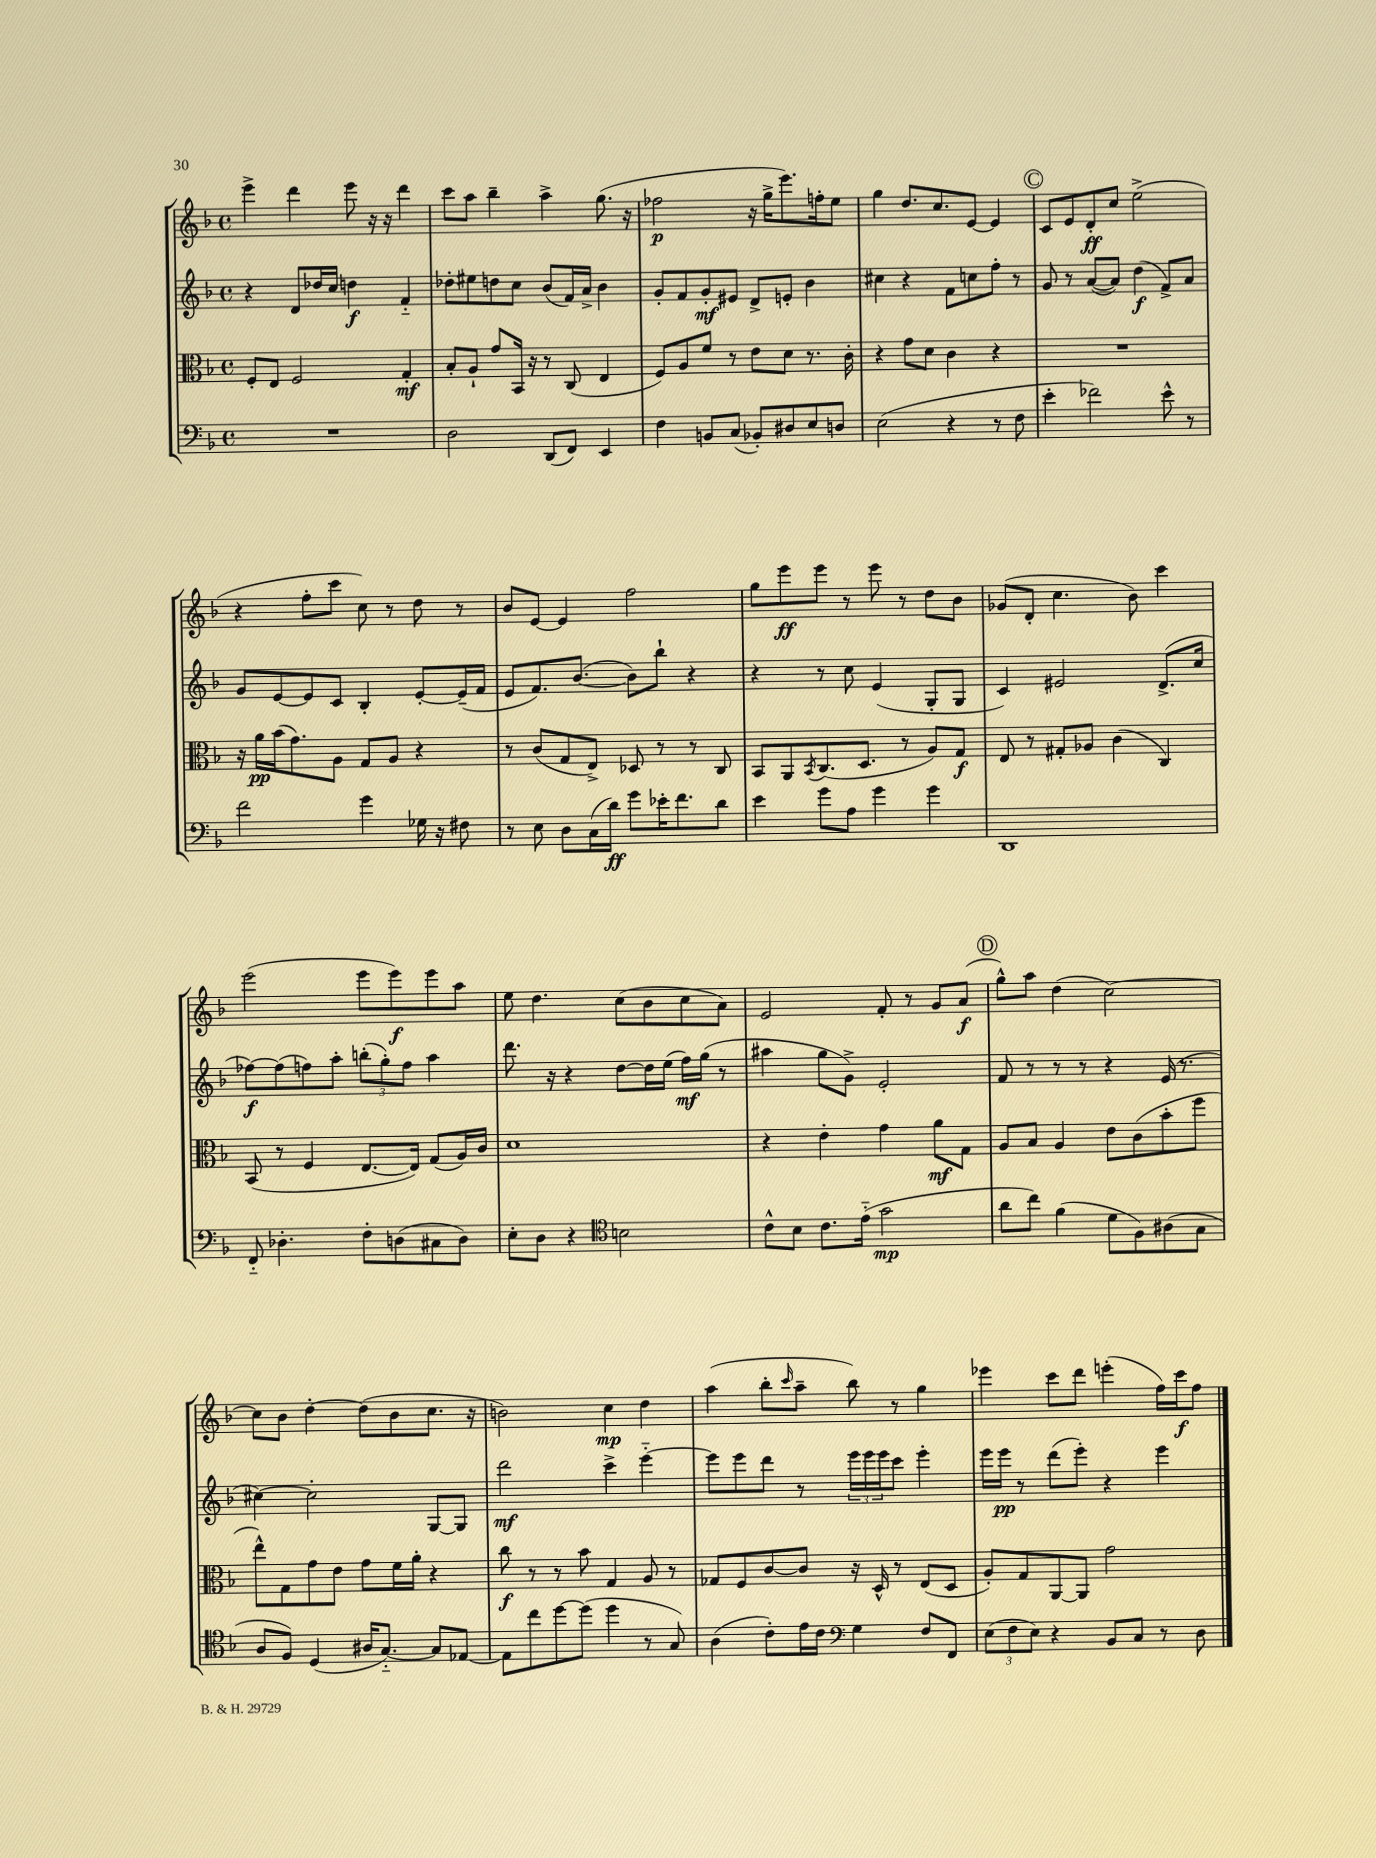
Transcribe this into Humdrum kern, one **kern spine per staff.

**kern	**kern	**kern	**kern
*staff4	*staff3	*staff2	*staff1
*clefF4	*clefC3	*clefG2	*clefG2
*k[b-]	*k[b-]	*k[b-]	*k[b-]
*M4/4	*M4/4	*M4/4	*M4/4
*met(c)	*met(c)	*met(c)	*met(c)
1r	8F'	4r	4eee^
.	8E	.	.
.	2F	8d	4ddd
.	.	16dd-	.
.	.	16cc	.
.	.	4dd	8eee
.	.	.	16r
.	.	.	16r
.	4G'	4f'~	4ddd
=	=	=	=
2D	8B-'	8dd-'	8ccc
.	8A`	8ee#	8aa
.	8g	8dd	4bb-~
.	16BB-	8cc	.
.	16r	.	.
(8DD	8r	(8b-	4aa^
8FF)	(8C	16f)	.
.	.	16a^	.
4EE	4E	4b-	(8.gg
.	.	.	16r
=	=	=	=
4F	8F)	8g'	2ff-
.	8A	8f	.
8BB	8f	8g'	.
(8C	8r	8e#	.
8BB-')	8e	8d^	16r
.	.	.	16gg^
8D#	8d	8e'	8.eee)
8E	8.r	4b-	.
.	.	.	16ff'
8D	.	.	8ee
.	16c'	.	.
=	=	=	=
(2E	4r	4cc#	4gg
.	8g	4r	8.dd
.	8d	.	.
.	.	.	8.cc
4r	4c	8f	.
.	.	8cc	[8e
8r	4r	8ff'	4e]
8F	.	8r	.
=	=	=	=
4e'	1r	8g	8c
.	.	8r	8e
2f-)	.	([8a	8d'
.	.	8a])	8cc
.	.	(4dd	(2ee^
8e^^	.	8f^)	.
8r	.	8a	.
=	=	=	=
2f	16r	8g	4r
.	16a	.	.
.	(16b-	[8e	.
.	8.g)	.	.
.	.	8e]	8ff'
.	8A	8c	8ccc
4g	8G	4B-'	8cc)
.	8A	.	8r
16G-	4r	[8e'	8dd
16r	.	.	.
8F#	.	(16e~]	8r
.	.	16f	.
=	=	=	=
8r	8r	8e	8b-
8E	(8c	8.f)	[8e
8D	8G	.	4e]
.	.	([8.b-	.
(16C	8E^)	.	.
16d)	.	.	.
8g	8D-	8b-])	2ff
16e-'	8r	8bb-`	.
8.f	.	.	.
.	8r	4r	.
8d	8C	.	.
=	=	=	=
4e	8BB-	4r	8gg
.	8AA	.	8eee
.	8qBB-	.	.
8g	(8.C	8r	8eee
8A	.	8cc	8r
.	8.D	.	.
4g	.	(4e	8eee
.	8r	.	8r
4g	8A)	8G'	8dd
.	8G	8G	8b-
=	=	=	=
1DD	8E	4c)	(8g-
.	8r	.	8d'
.	8G#'	2e#	4.cc
.	8A-	.	.
.	(4c	.	.
.	.	.	8b-)
.	4C)	(8.d^	4ccc
.	.	16cc	.
=	=	=	=
8FF'~	(8BB-	[8ff-)	(2eee
4.D-'	8r	(8ff-]	.
.	4F	8ff)	.
.	.	8aa'	.
8F'	[8.E	(12bb'	8eee
.	.	12gg')	.
(8D	.	.	8eee)
.	.	12ff	.
.	16E])	.	.
8C#	(8G	4aa	8eee
8D)	16A)	.	8aa
.	16c	.	.
=	=	=	=
8E'	1d	8.ddd	8ee
8D	.	.	4.dd
.	.	16r	.
4r	.	4r	.
*clefC4	*	*	*
2B	.	[8dd	(8cc
.	.	16dd]	8b-
.	.	(16ee	.
.	.	16ff)	8cc
.	.	(16gg	.
.	.	8r	8a)
=	=	=	=
8c^^	4r	4aa#	2e
8B-	.	.	.
8.c	4e'	8gg	.
.	.	8g^)	.
(16e'~	.	.	.
2g	4g	2e'	8f'
.	.	.	8r
.	8a	.	8g
.	8G	.	(8a
=	=	=	=
8a	8A	8f	8gg^^)
8cc)	8B-	8r	8aa
(4f	4A	8r	(4dd
.	.	8r	.
8d	8e	4r	[2cc)
8F)	(8c	.	.
(8A#	8b-'	(16e	.
.	.	8.r	.
8G	8ff	.	.
=	=	=	=
8A	8ee^^)	[4cc#)	8cc]
8F)	8G	.	8b-
(4D	8g	2cc#']	[4dd'
.	8e	.	.
16A#	8g	.	(8dd]
[8.G'~)	.	.	.
.	16f	.	8b-
.	16a'	.	.
8G]	4r	[8G	8.cc
[8E-	.	8G]	.
.	.	.	16r
=	=	=	=
8E-]	8cc	2ddd	2b)
8cc	8r	.	.
[8dd	8r	.	.
(8dd]	8b-	.	.
4dd	4G	4ccc^	4cc
8r	8A	[4eee'~	4dd
8G)	8r	.	.
=	=	=	=
(4A	8G-	8eee]	(4aa
.	8F	8eee	.
8c')	[8c	8ddd	8bb-'
.	.	.	16qqccc
16e	8c]	8r	8aa~
16c	.	.	.
*clefF4	*	*	*
4G	16r	24eee	8bb-)
.	.	24eee	.
.	16D^^	.	.
.	.	24eee	.
.	8r	8ccc	8r
8F	(8E	4eee'	4gg
8FF	8D	.	.
=	=	=	=
(12E	8A')	16eee	4eee-
.	.	16eee	.
12F	.	.	.
.	8G	8r	.
12E)	.	.	.
4r	[8AA	(8ddd	8ccc
.	8AA]	8eee')	8ddd
8BB-	2g	4r	(4eee'
8C	.	.	.
8r	.	4eee	16ff)
.	.	.	16ccc
8D	.	.	8ff
==	==	==	==
*-	*-	*-	*-
